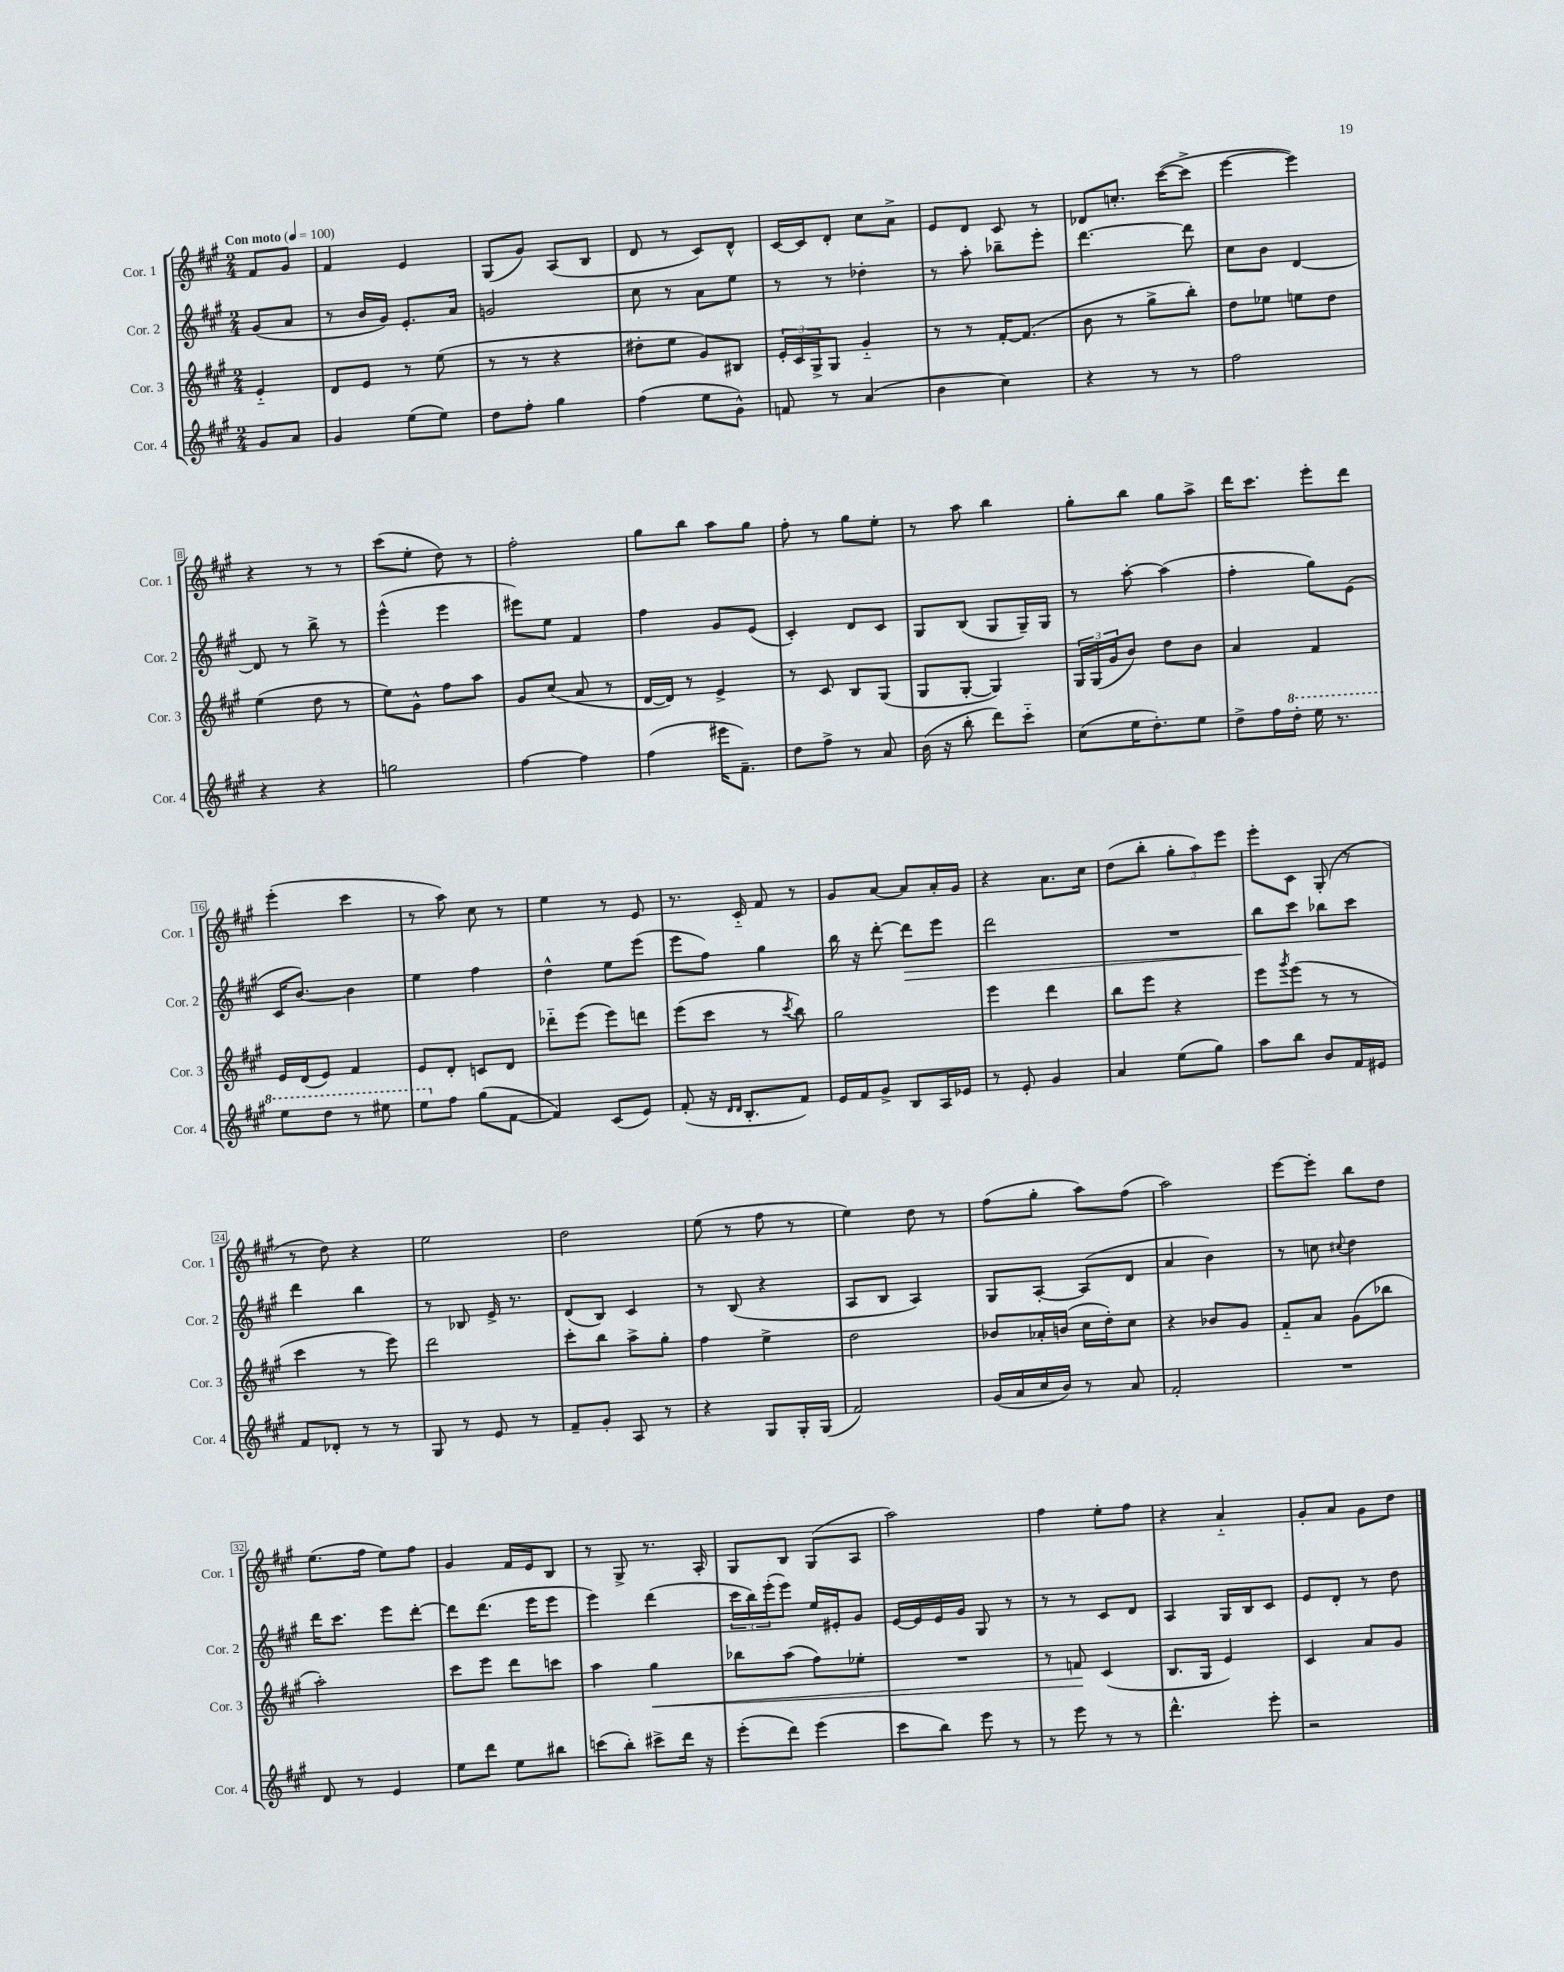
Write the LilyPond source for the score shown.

<<
\new StaffGroup <<
\new Staff = "s0" \with { instrumentName = "Cor. 1" shortInstrumentName = "Cor. 1" } {
    \clef treble \key a \major \numericTimeSignature \time 2/4 \partial 4 \tempo "Con moto" 4 = 100
    fis'8 gis'8 |
    fis'4 e'4 |
    gis8( gis'8) a8( b8 |
    d'8 r8 cis'8) d'8-^ |
    cis'16~ cis'16 d'8-. cis''8 a'8-> |
    e'8 d'8 cis'8 r8 |
    des'8 c''8.-. cis'''16~( cis'''8-> |
    e'''4~ e'''4) |
    r4 r8 r8 |
    cis'''8( e''8-. d''8) r8 |
    fis''2-. |
    gis''8 b''8 a''8 gis''8 |
    fis''8-. r8 gis''8 e''8-. |
    r8 a''8 b''4 |
    gis''8-. b''8 gis''8 a''8-> |
    d'''16 cis'''8. e'''8-. d'''8 |
    e'''4-.( cis'''4 |
    r8 a''8) cis''8 r8 |
    e''4 r8 e'8 |
    r8. cis'16-_ fis'8 r8 |
    gis'8 a'8~ a'8 a'16-. gis'16 |
    r4 a'8. cis''16 |
    d''8( b''8-. \tuplet 3/2 { gis''8-. a''8) e'''8 } |
    e'''8-. cis'8 gis8-.( r8 |
    r8 d''8) r4 |
    e''2 |
    d''2 |
    e''8( r8 fis''8 r8 |
    e''4) d''8 r8 |
    fis''8( gis''8-. a''8) fis''8( |
    a''2) |
    e'''8~ e'''8-. b''8 d''8 |
    e''8.( fis''16 e''8) fis''8 |
    gis'4 fis'16 e'16 b8 |
    r8 gis8-> r8. a16-. |
    gis8 b8 gis8( a8 |
    a''2) |
    fis''4 e''8-. fis''8 |
    r4 a'4-_ |
    gis'8-. a'8 gis'8 d''8 \bar "|." |
}
\new Staff = "s1" \with { instrumentName = "Cor. 2" shortInstrumentName = "Cor. 2" } {
    \clef treble \key a \major \numericTimeSignature \time 2/4 \partial 4
    gis'8( a'8 |
    r8 b'16 gis'16) e'8.-. a'16 |
    g'2 |
    cis''8 r8 a'8 e''8 |
    r8 r8 des''4-. |
    r8 a''8-. bes''8-- e'''8-. |
    d'''4.~ d'''8 |
    cis''8 b'8 d'4~ |
    d'8 r8 b''8-> r8 |
    e'''4-^( e'''4 |
    eis'''8) e''8 fis'4 |
    fis''4 gis'8 e'8( |
    cis'4-.) d'8 cis'8 |
    gis8 b8( gis8 gis16--) gis16 |
    r8 a''8~-. a''4( |
    fis''4-. gis''8) e'8( |
    cis'16 b'8.~) b'4 |
    e''4 fis''4 |
    d''4-^ e''8 e'''8( |
    e'''8 fis''8) gis''4 |
    b''16 r16 d'''8~-. d'''8\> e'''8 |
    d'''2 |
    R2 |
    b''8\! cis'''8 bes''8 cis'''8 |
    d'''4 b''4 |
    r8 bes8 e'16-> r8. |
    d'8( b8) cis'4 |
    r8 b8( r4 |
    a8 b8 a4) |
    gis8 a8~-. a8( d'8 |
    a'4 b'4) |
    r8 c''8 \appoggiatura { cis''8 } d''4 |
    d'''16 cis'''8. e'''8 d'''8~-. |
    d'''8 d'''8.( e'''16 e'''8 |
    e'''4) d'''4( |
    \tuplet 3/2 { cis'''16 b''16) e'''16-.( } e'''8) e''16 eis'16-. gis'8 |
    e'16~ e'16 e'16 gis'16 gis8 r8 |
    r8 r8 cis'8 d'8 |
    a4 gis16 b16 cis'8 |
    e'8 d'8-. r8 d''8 \bar "|." |
}
\new Staff = "s2" \with { instrumentName = "Cor. 3" shortInstrumentName = "Cor. 3" } {
    \clef treble \key a \major \numericTimeSignature \time 2/4 \partial 4
    e'4-_ |
    d'8 e'8 r8 e''8( |
    r8 r8 r4 |
    dis''8-. e''8 gis'8) bis8 |
    \tuplet 3/2 { e'16-. cis'16 gis16-> } gis8 gis'4-_ |
    r8 r8 fis'16~-. fis'8.( |
    b'8 r8 gis''8-> b''8-.) |
    d''8 ees''8 e''8 d''8 |
    e''4( d''8 r8 |
    e''8) gis'8-^ fis''8 a''8 |
    gis'8 cis''8( a'8 r8 |
    d'16~ d'16) r8 e'4-> |
    r8 cis'8 b8 gis8( |
    gis8 gis8~-. gis4) |
    \tuplet 3/2 { gis16 gis16( gis'16 } b'8) d''8 b'8 |
    a'4 fis'4 |
    e'16 d'16( e'8) fis'4 |
    e'8 d'8-. c'8 d'8 |
    des'''8-_ e'''8( e'''8) d'''8 |
    e'''8( cis'''8 r8 \acciaccatura { cis'''8 } b''8) |
    gis''2 |
    e'''4 d'''4 |
    b''8 e'''8 r4 |
    e'''8 \acciaccatura { gis'''8 } e'''8( r8 r8 |
    cis'''4 r8 e'''8) |
    d'''2 |
    cis'''8-. b''8 a''8-> gis''8-. |
    fis''4 e''4-> |
    d''2 |
    bes'8 aes'16-. b'16( cis''16 d''16-.) cis''8 |
    r4 bes'8 gis'8 |
    fis'8-_ a'8 gis'8( bes''8 |
    a''2-.) |
    cis'''8 e'''8 d'''8 c'''8 |
    a''4 gis''4\< |
    bes''8 a''8( fis''8) ees''8-. |
    R2 |
    r8 f'8\! cis'4( |
    b8. gis16 e'4) |
    cis'4 a'8 gis'8 \bar "|." |
}
\new Staff = "s3" \with { instrumentName = "Cor. 4" shortInstrumentName = "Cor. 4" } {
    \clef treble \key a \major \numericTimeSignature \time 2/4 \partial 4
    gis'8 a'8 |
    gis'4 e''8( e''8) |
    d''8 fis''8-. gis''4 |
    fis''4( e''8 gis'8-^) |
    f'8 r8 a'4( |
    b'4 cis''4) |
    r4 r8 r8 |
    fis''2 |
    r4 r4 |
    g''2 |
    fis''4~ fis''4 |
    fis''4( eis'''16 fis'8.--) |
    d''8 fis''8-> r8 a'8 |
    b'16( r16 b''8-. d'''8) cis'''8-_ |
    cis''8( e''16 d''8.-.) e''8 |
    d''8-> fis''16 \ottava #1 d'''16-. e'''16 r8. |
    e'''8 d'''8 r8 eis'''8 |
    e'''8 \ottava #0 fis''8 gis''8( fis'8~ |
    fis'4) cis'8( e'8) |
    fis'8-.( r16 \grace { d'16 d'16 } b8.-. fis'8) |
    e'16 fis'16 gis'8-> b8 a16 ees'16 |
    r8 e'8-. gis'4 |
    a'4 e''8( gis''8) |
    a''8 b''8 b'8 fis'16 eis'16 |
    fis'8 des'8-. r8 r8 |
    gis8 r8 e'8 r8 |
    fis'8-- gis'8-. a8 r8 |
    r4 gis8 gis16-. gis16( |
    fis'2) |
    gis'16( a'16 cis''16 b'16) r8 a'8 |
    fis'2-. |
    R2 |
    d'8 r8 e'4 |
    e''8 d'''8 e''8 bis''8 |
    c'''8( b''8-.) cis'''8-> d'''16 r16 |
    e'''8-.( d'''8) e'''4( |
    cis'''8 b''8) e'''8 r8 |
    r8 e'''8 r8 r8 |
    d'''4.-^ e'''8-. |
    r2 \bar "|." |
}
>>
>>
\layout { \context { \Score \override BarNumber.stencil = #(make-stencil-boxer 0.1 0.3 ly:text-interface::print) } }
